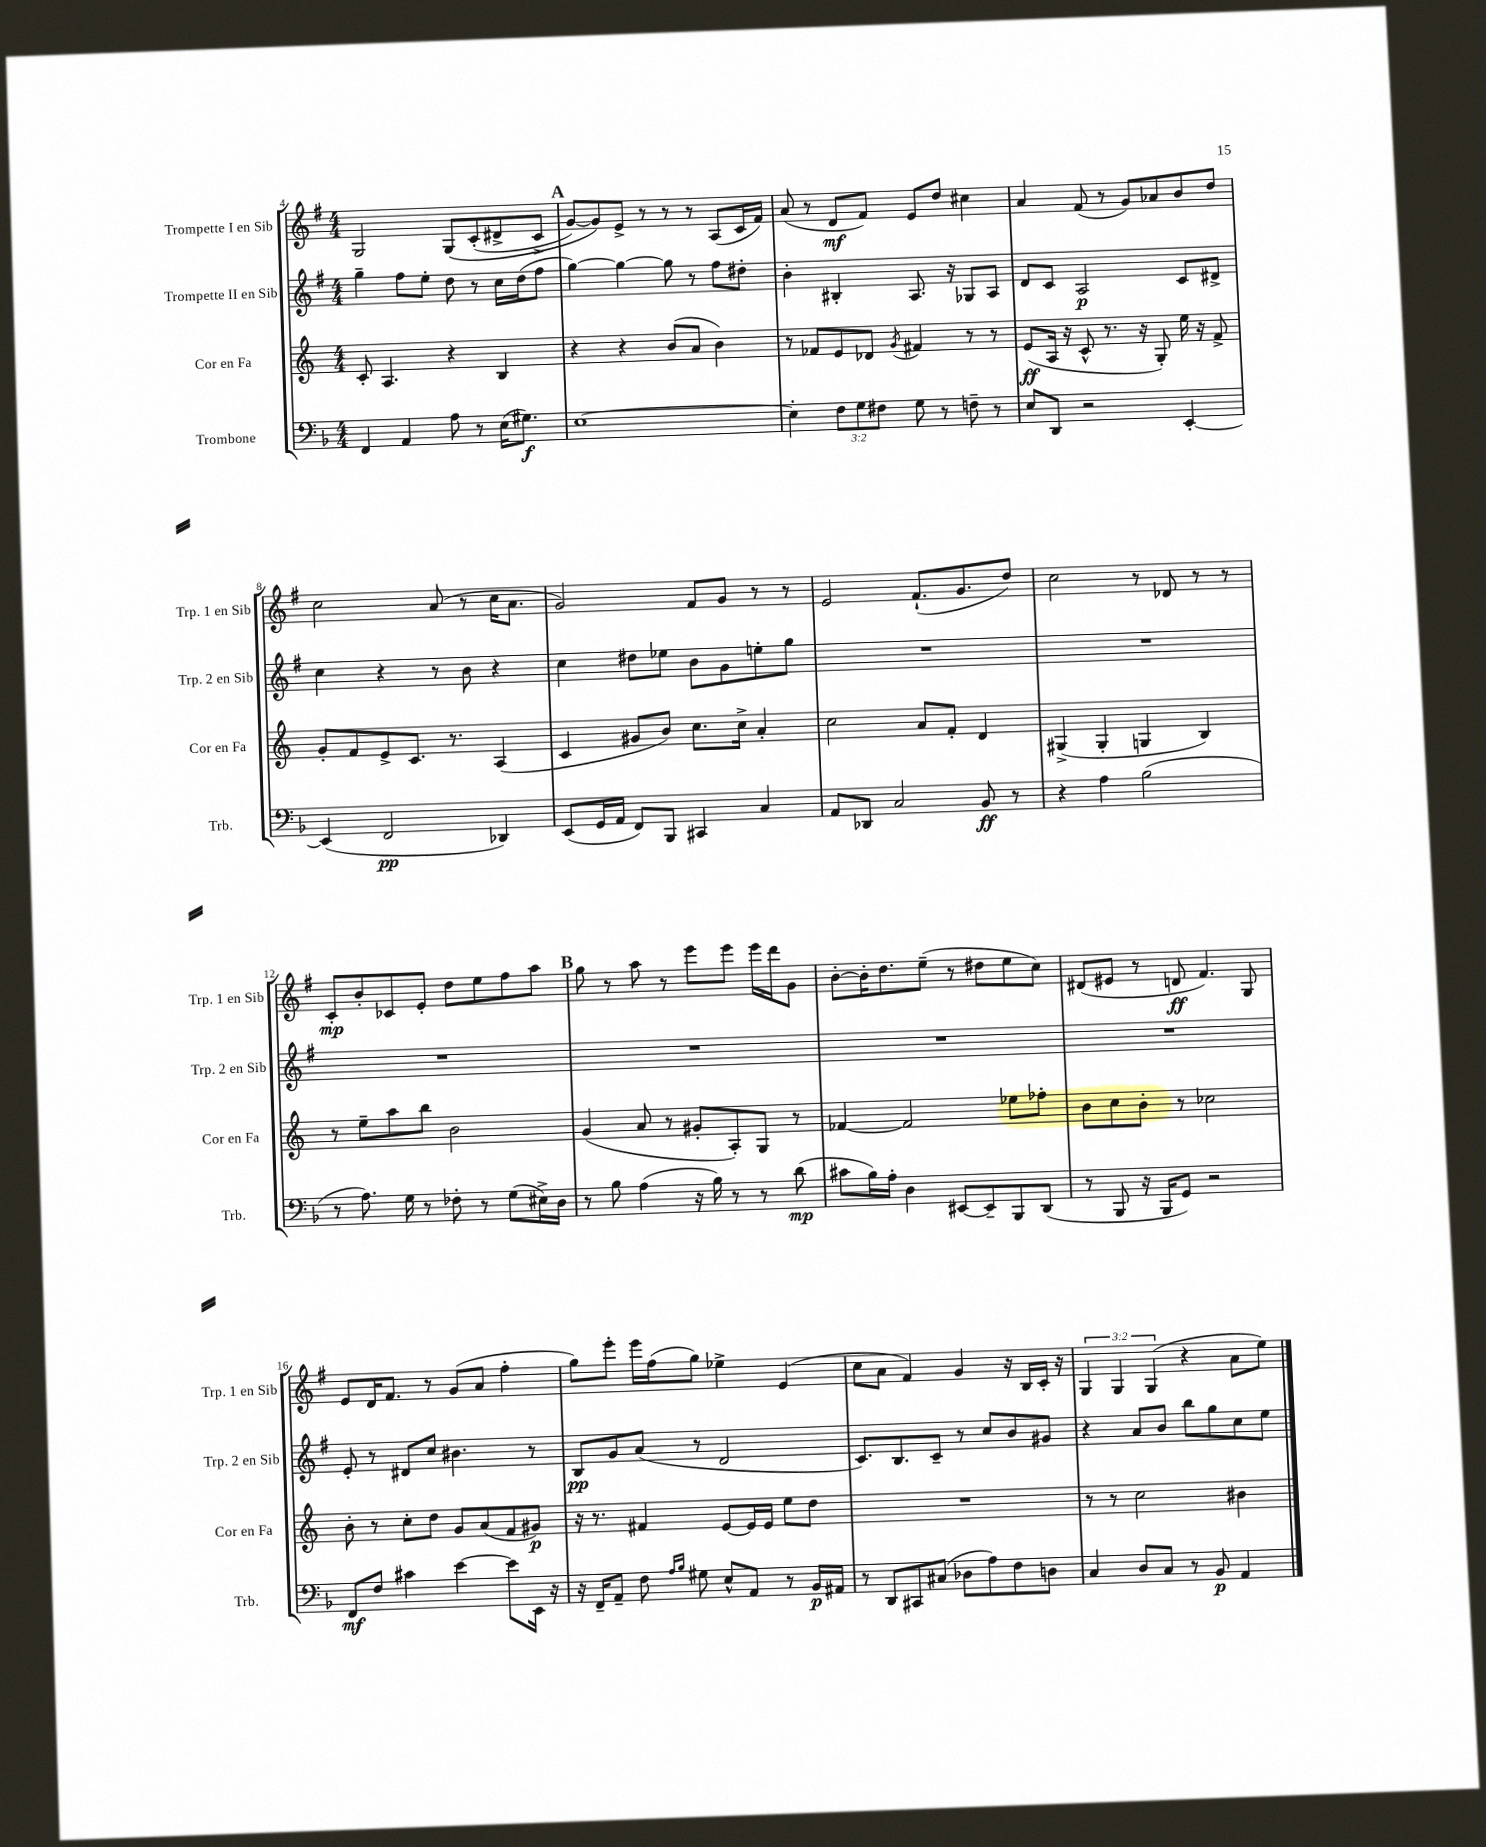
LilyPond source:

<<
\new StaffGroup <<
\new Staff = "s0" \with { instrumentName = "Trompette I en Sib" shortInstrumentName = "Trp. 1 en Sib" } {
    \clef treble \key g \major \numericTimeSignature \time 4/4 \override Staff.TupletNumber.text = #tuplet-number::calc-fraction-text
    g2 g8\( c'8-.( dis'8-> c'8-> |
    \mark \markup { \bold "A" } g'8~) g'8\) e'8-> r8 r8 r8 a8( c'16 fis'16) |
    a'8( r8 d'8\mf fis'8) e'8 d''8 cis''4 |
    a'4 fis'8( r8 g'8) aes'8 b'8 d''8 |
    c''2 a'8( r8 c''16 a'8. |
    g'2) fis'8 g'8 r8 r8 |
    e'2 fis'8.-!( g'8. d''8) |
    c''2 r8 des'8 r8 r8 |
    c'8-.\mp b'8-. ces'8 e'8-. d''8 e''8 fis''8 a''8 |
    \mark \markup { \bold "B" } g''8 r8 a''8 r8 e'''8 e'''8 e'''16 d'''16 g'8 |
    b'8~-. b'16-. d''8. e''8--( r8 dis''8 e''8 c''8) |
    dis'8( eis'8 r8 d'8\ff fis'4.) g8 |
    e'8 d'16 fis'8. r8 g'8( a'8 fis''4-. |
    g''8) e'''8-. e'''16 fis''16( g''8) ees''4-> e'4( |
    c''8 a'8 fis'4) g'4 r16 b16 c'16-. r16 |
    \tuplet 3/2 { g4 g4 g4( } r4 a'8 e''8) \bar "|." |
}
\new Staff = "s1" \with { instrumentName = "Trompette II en Sib" shortInstrumentName = "Trp. 2 en Sib" } {
    \clef treble \key g \major \numericTimeSignature \time 4/4
    g''4-- fis''8 e''8-. d''8 r8 c''16 d''16( fis''8 |
    \mark \markup { \bold "A" } g''4~) g''4~ g''8 r8 fis''8 dis''8-. |
    b'4-. bis4-. a8. r16 ges8 a8 |
    d'8 c'8 a2\p c'8 dis'8-> |
    c''4 r4 r8 b'8 r4 |
    c''4 dis''8 ees''8 b'8 g'8 e''8-. g''8 |
    R1 |
    R1 |
    R1 |
    \mark \markup { \bold "B" } R1 |
    R1 |
    R1 |
    e'8-. r8 dis'8 c''8 bis'4. r8 |
    b8\pp g'8 a'8( r8 d'2 |
    c'8.) b8. c'8-- r8 c''8 b'8 gis'8 |
    r4 a'8 b'8 b''8 g''8 c''8 e''8 \bar "|." |
}
\new Staff = "s2" \with { instrumentName = "Cor en Fa" shortInstrumentName = "Cor en Fa" } {
    \clef treble \key c \major \numericTimeSignature \time 4/4
    c'8-. a4. r4 b4 |
    \mark \markup { \bold "A" } r4 r4 b'8( a'8 b'4) |
    r8 fes'8 e'8 des'8 \acciaccatura { g'8 } fis'4 r8 r8 |
    e'8\ff( a16 r16 c'8-^ r8. r16 g8-.) e''16 r16 f'8-> |
    g'8-. f'8 e'8-> c'8. r8. a4( |
    c'4 gis'8 b'8) c''8. c''16-> a'4-. |
    c''2 a'8 f'8-. d'4 |
    gis4->( gis4-. g4 b4) |
    r8 e''8-- a''8 b''8 b'2 |
    \mark \markup { \bold "B" } g'4( a'8 r8 gis'8-. a8-.) g8 r8 |
    fes'4~ fes'2 ees''8 fes''8-. |
    b'8 c''8 b'8-. r8 ces''2 |
    b'8-. r8 c''8-. d''8 g'8 a'8( f'8 gis'8\p) |
    r16 r8. fis'4 e'8~ e'16 e'16 e''8 d''8 |
    R1 |
    r8 r8 c''2 bis'4 \bar "|." |
}
\new Staff = "s3" \with { instrumentName = "Trombone" shortInstrumentName = "Trb." } {
    \clef bass \key f \major \numericTimeSignature \time 4/4 \override Staff.TupletNumber.text = #tuplet-number::calc-fraction-text
    f,4 a,4 a8 r8 e16( gis8.\f) |
    \mark \markup { \bold "A" } e1~ |
    e4-. \tuplet 3/2 { f8 g8 fis8 } g8 r8 f8-- r8 |
    e8 d,8 r2 e,4~-. |
    e,4( f,2\pp des,4) |
    e,8( g,16 a,16 f,8) bes,,8 cis,4 c4 |
    a,8 des,8 c2 bes,8\ff r8 |
    r4 a4 bes2( |
    r8 a8.) g16 r8 fes8-. r8 g8( eis16->) d16 |
    \mark \markup { \bold "B" } r8 bes8 a4( r16 bes16) r8 r8 d'8\mp( |
    cis'8 bes16) a16-. d4 eis,8~ eis,8-- bes,,8 d,8( |
    r8 bes,,8 r16 bes,,16 g,8) r2 |
    f,8\mf f8 cis'4 e'4~ e'8 e,16 r16 |
    r16 f,16-- a,8-- f8 \grace { a16 bes16 } gis8 e8-^ a,8 r8 bes,16\p ais,16 |
    r8 d,8 cis,8 cis8( des8 a8) f8 d8 |
    c4 d8 c8 r8 bes,8\p a,4 \bar "|." |
}
>>
>>
\layout { \context { \Score currentBarNumber = #4 } }
